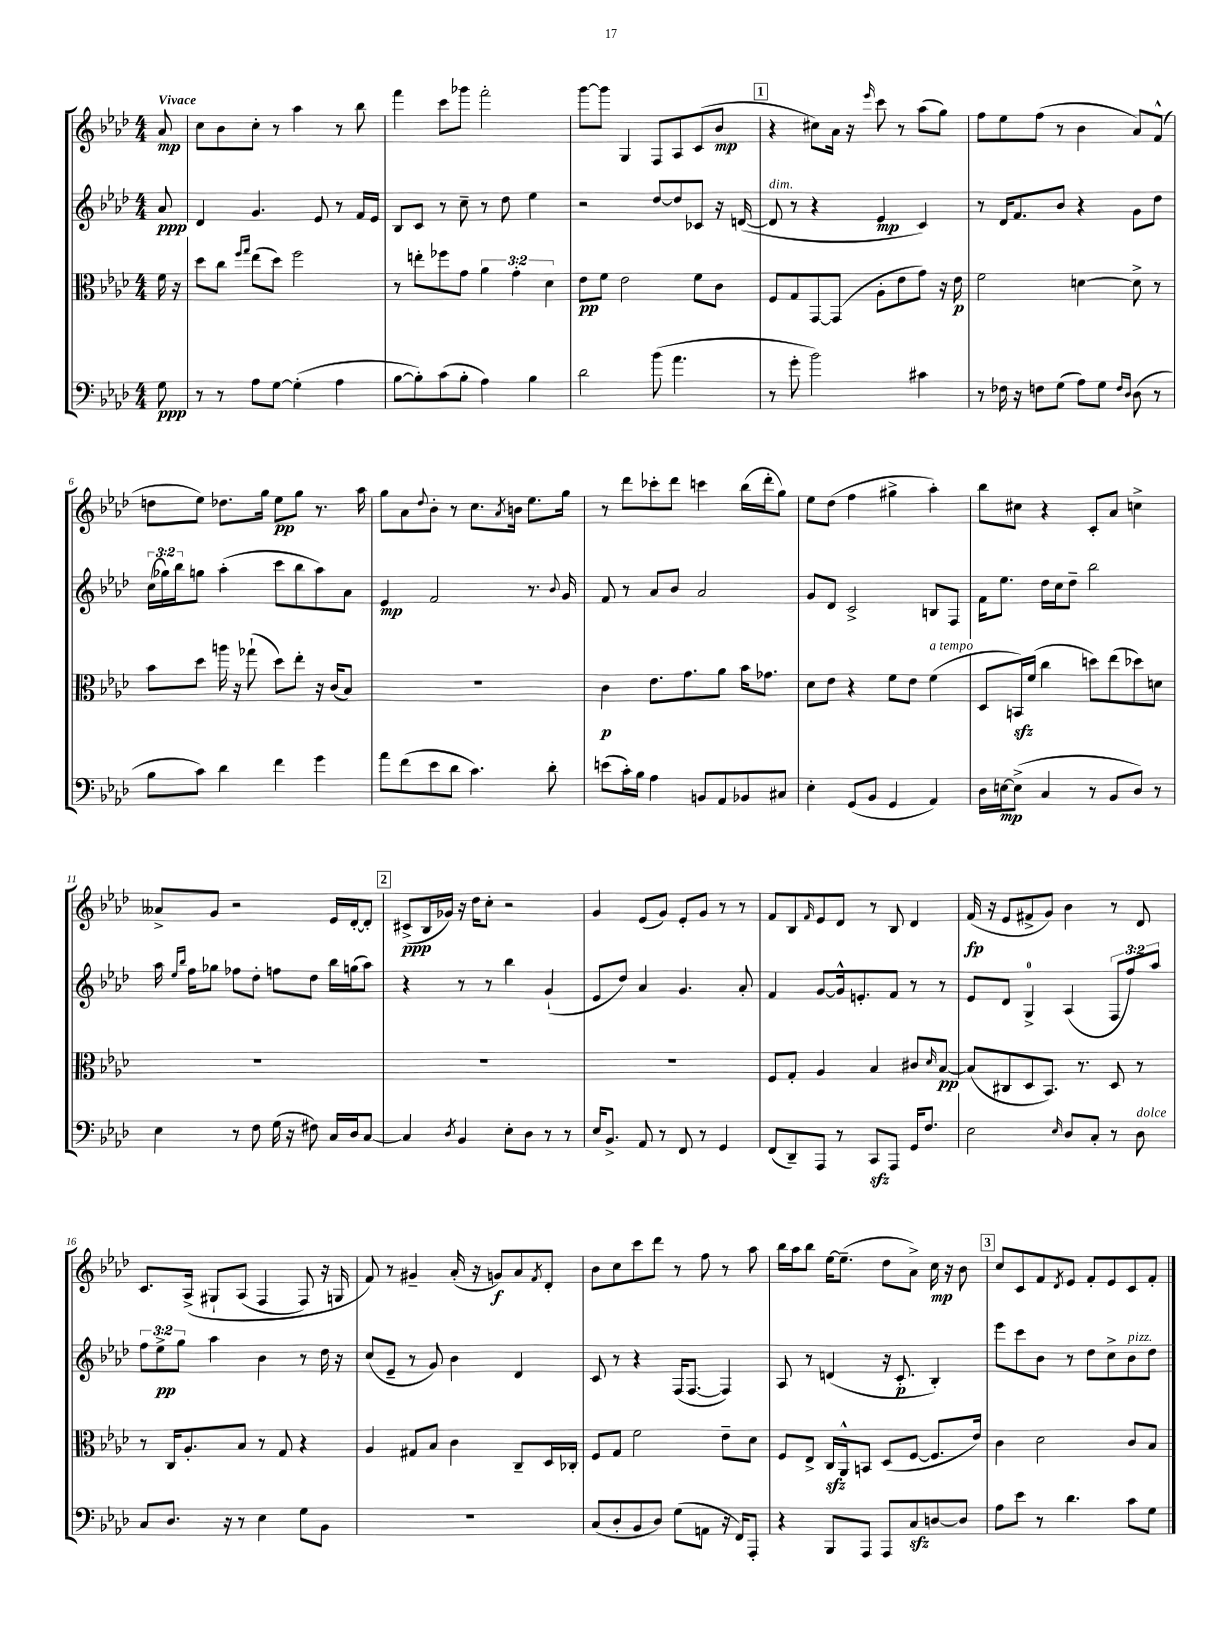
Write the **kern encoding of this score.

**kern	**dynam	**kern	**dynam	**kern	**dynam	**kern	**dynam
*part4	*part4	*part3	*part3	*part2	*part2	*part1	*part1
*staff4	*staff4	*staff3	*staff3	*staff2	*staff2	*staff1	*staff1
*clefF4	*	*clefC3	*	*clefG2	*	*clefG2	*
*k[b-e-a-d-]	*	*k[b-e-a-d-]	*	*k[b-e-a-d-]	*	*k[b-e-a-d-]	*
*M4/4	*	*M4/4	*	*M4/4	*	*M4/4	*
=	=	=	=	=	=	=	=
!	!	!	!	!	!	!LO:TX:a:B:t=Vivace	!
8G\	ppp	16f\	.	8a-/	ppp	8a-/	mp
.	.	16r	.	.	.	.	.
=1	=1	=1	=1	=1	=1	=1	=1
8r	.	8dd-\L	.	4d-/	.	8cc\L	.
8r	.	8cc\J	.	.	.	8b-\	.
.	.	16qqff/LL	.	.	.	.	.
.	.	16qqgg/JJ	.	.	.	.	.
8A-\L	.	(8ee-\L	.	4.g/	.	8cc'\J	.
[8G\J	.	8dd-\J)	.	.	.	8r	.
(4G'\]	.	2ff\	.	.	.	4aa-\	.
.	.	.	.	8e-/	.	.	.
4A-\	.	.	.	8r	.	8r	.
.	.	.	.	16f/LL	.	8bb-\	.
.	.	.	.	16e-/JJ	.	.	.
=2	=2	=2	=2	=2	=2	=2	=2
[8B-\L	.	8r	.	8B-/L	.	4fff\	.
8B-'\])	.	8een'\L	.	8c/J	.	.	.
(8c\	.	8ff-X\	.	8r	.	8ccc\L	.
8B-'\J	.	8g\J	.	8cc~\	.	8ggg-X\J	.
4A-\)	.	6a-\	.	8r	.	2fff'\	.
.	.	.	.	8dd-\	.	.	.
.	.	6g'\	.	.	.	.	.
4B-\	.	.	.	4ee-\	.	.	.
.	.	6d-\	.	.	.	.	.
=3	=3	=3	=3	=3	=3	=3	=3
2d-\	.	8e-\L	pp	2r	.	[8ggg\L	.
.	.	8f\J	.	.	.	8ggg\J]	.
.	.	2e-\	.	.	.	4G/	.
(8b-\	.	.	.	[8dd-/L	.	8F/L	.
4.a-\	.	.	.	8dd-/]	.	8A-/	.
.	.	8f\L	.	8c-X/J	.	(8c/	.
.	.	8c\J	.	16r	.	8b-/J	mp
.	.	.	.	([16dn/	.	.	.
!!LO:REH:place=s1:t=1
=4	=4	=4	=4	=4	=4	=4	=4
!	!	!	!	!LO:TX:a:i:t=dim.	!	!	!
8r	.	8F/L	.	8d/]	.	4r	.
8g'\	.	8G/	.	8r	.	.	.
2b-\)	.	[8GG/	.	4r	.	8cc#X\L)	.
.	.	(8GG/J]	.	.	.	16a-\Jk	.
.	.	.	.	.	.	16r	.
.	.	.	.	.	.	16qqeee-/	.
.	.	8A-'\L	.	4e-/	mp	8ccc\	.
.	.	8e-\	.	.	.	8r	.
4c#X\	.	8g\J)	.	4c/)	.	(8aa-\L	.
.	.	16r	.	.	.	8gg\J)	.
.	.	16e-\	p	.	.	.	.
=5	=5	=5	=5	=5	=5	=5	=5
8r	.	2f\	.	8r	.	8ff\L	.
16F-X\	.	.	.	16d-/KL	.	8ee-\	.
16r	.	.	.	8.f/	.	.	.
8Fn\L	.	.	.	.	.	(8ff\J	.
(8G\J	.	.	.	8b-/J	.	8r	.
8A-\L)	.	[4dn\	.	4r	.	4b-\	.
8G\J	.	.	.	.	.	.	.
16qqF/LL	.	.	.	.	.	.	.
16qqD-/JJ	.	.	.	.	.	.	.
(8D-\	.	8d^\]	.	8g\L	.	8a-/L)	.
8r	.	8r	.	8dd-\J	.	(8f^^/J	.
!!LO:LB:g=z
=6	=6	=6	=6	=6	=6	=6	=6
8B-\L	.	8b-\L	.	(24cc\LL	.	8ddn\L	.
.	.	.	.	24gg-X\)	.	.	.
.	.	.	.	24bb-\J	.	.	.
8c\J)	.	8dd-\J	.	8ggn\J	.	8ee-\J)	.
4d-\	.	16aan\	.	(4aa-'\	.	8.dd-X\L	.
.	.	16r	.	.	.	.	.
.	.	(8gg-X`\	.	.	.	.	.
.	.	.	.	.	.	16gg\Jk	.
4f\	.	8dd-\L)	.	8ccc\L	.	8ee-\L	pp
.	.	8ee-'\J	.	8bb-\	.	8gg\J	.
4g\	.	16r	.	8aa-\)	.	8.r	.
.	.	(16c/KL	.	.	.	.	.
.	.	8B-/J)	.	8a-\J	.	.	.
.	.	.	.	.	.	16aa-\	.
=7	=7	=7	=7	=7	=7	=7	=7
8a-\L	.	1r	.	4e-/	mp	8gg\L	.
(8f\	.	.	.	.	.	8a-\	.
.	.	.	.	.	.	8qqdd-/	.
8e-\	.	.	.	2f/	.	8b-'\J	.
8d-\J	.	.	.	.	.	8r	.
4.c\)	.	.	.	.	.	8.cc\L	.
.	.	.	.	.	.	8qa-/	.
.	.	.	.	.	.	16bn\Jk	.
.	.	.	.	8.r	.	8.ee-\L	.
8d-'\	.	.	.	.	.	.	.
.	.	.	.	8qqb-/	.	.	.
.	.	.	.	16g/	.	16gg\Jk	.
=8	=8	=8	=8	=8	=8	=8	=8
(8en\L	.	4c\	p	8f/	.	8r	.
16c'\L)	.	.	.	8r	.	8ddd-\L	.
16B-\JJ	.	.	.	.	.	.	.
4A-\	.	8.e-\L	.	8a-/L	.	8ccc-X'\	.
.	.	.	.	8b-/J	.	8ddd-\J	.
.	.	8.g\	.	.	.	.	.
8BBn/L	.	.	.	2a-/	.	4cccn\	.
8AA-/	.	8a-\J	.	.	.	.	.
8BB-X/	.	16b-\KL	.	.	.	(16bb-\LL	.
.	.	8.g-X\J	.	.	.	16ddd-'\J	.
8C#X/J	.	.	.	.	.	8gg\J)	.
=9	=9	=9	=9	=9	=9	=9	=9
4E-'\	.	8d-\L	.	8g/L	.	8ee-\L	.
.	.	8e-\J	.	8d-/J	.	(8dd-\J	.
(8GG/L	.	4r	.	2c^/	.	4ff\	.
8BB-/J	.	.	.	.	.	.	.
4GG/	.	8f\L	.	.	.	4gg#X^\	.
.	.	8e-\J	.	.	.	.	.
!	!	!LO:TX:a:i:t=a tempo	!	!	!	!	!
4AA-/)	.	(4f\	.	8Bn/L	.	4aa-'\)	.
.	.	.	.	8F/J	.	.	.
=10	=10	=10	=10	=10	=10	=10	=10
16D-\LL	.	8D-/L	.	16f\KL	.	8bb-\L	.
[16En\J	mp	.	.	8.ee-\J	.	.	.
(8E^\J]	.	16BBnzz/L)	.	.	.	8cc#X\J	.
.	.	(16f/JJ	.	.	.	.	.
4C/	.	4cc\	.	16dd-\LL	.	4r	.
.	.	.	.	16cc\J	.	.	.
.	.	.	.	8dd-~\J	.	.	.
8r	.	8ddn\L)	.	2bb-\	.	8c'/L	.
8BB-/L	.	(8ee-\	.	.	.	8a-/J	.
8D-/J)	.	8dd-X\)	.	.	.	4ccn^\	.
8r	.	8dn\J	.	.	.	.	.
!!LO:LB:g=z
=11	=11	=11	=11	=11	=11	=11	=11
4E-\	.	1r	.	16aa-\	.	8a--X^/L	.
.	.	.	.	16qqee-/LL	.	.	.
.	.	.	.	16qqbb-/JJ	.	.	.
.	.	.	.	16ff\KL	.	.	.
.	.	.	.	8gg-X\J	.	8g/J	.
8r	.	.	.	8ff-X\L	.	2r	.
8F\	.	.	.	8dd-'\J	.	.	.
(16G\	.	.	.	8ffn\L	.	.	.
16r	.	.	.	.	.	.	.
8F#X\)	.	.	.	8dd-\J	.	.	.
16C/LL	.	.	.	16bb-\LL	.	16e-/LL	.
16D-/J	.	.	.	(16ggn\J	.	[16d-'/J	.
[8C/J	.	.	.	8aa-\J)	.	8d-'/J]	.
!!LO:REH:place=s1:t=2
=12	=12	=12	=12	=12	=12	=12	=12
4C/]	.	1r	.	4r	.	(8c#X^/L	ppp
.	.	.	.	.	.	16B-/L	.
.	.	.	.	.	.	16g-X/JJ)	.
8qD-/	.	.	.	.	.	.	.
4BB-/	.	.	.	8r	.	16r	.
.	.	.	.	.	.	16dd-\KL	.
.	.	.	.	8r	.	8cc'\J	.
8E-'\L	.	.	.	4bb-\	.	2r	.
8D-\J	.	.	.	.	.	.	.
8r	.	.	.	(4g`/	.	.	.
8r	.	.	.	.	.	.	.
=13	=13	=13	=13	=13	=13	=13	=13
16E-/KL	.	1r	.	8e-/L	.	4g/	.
8.BB-^/J	.	.	.	.	.	.	.
.	.	.	.	8dd-/J)	.	.	.
8AA-/	.	.	.	4a-/	.	(8e-/L	.
8r	.	.	.	.	.	8g/J)	.
8FF/	.	.	.	4.g/	.	8e-'/L	.
8r	.	.	.	.	.	8g/J	.
4GG/	.	.	.	.	.	8r	.
.	.	.	.	8a-'/	.	8r	.
=14	=14	=14	=14	=14	=14	=14	=14
(8FF/L	.	8F/L	.	4f/	.	8f/L	.
8DD-~/)	.	8G'/J	.	.	.	8B-/	.
.	.	.	.	.	.	16qqf/	.
8AAA-/J	.	4A-/	.	[8g/L	.	8e-/	.
8r	.	.	.	16g^^/k]	.	8d-/J	.
.	.	.	.	8.en'/	.	.	.
8CCzz/L	.	4B-/	.	.	.	8r	.
8AAA-/J	.	.	.	8f/J	.	8B-/	.
16GG/KL	.	8c#X/L	.	8r	.	4d-/	.
8.F/J	.	.	.	.	.	.	.
.	.	16qqd-/	.	.	.	.	.
.	.	[8B-/J	pp	8r	.	.	.
=15	=15	=15	=15	=15	=15	=15	=15
2E-\	.	(8B-/L]	.	8e-/L	.	(16f/	fp
.	.	.	.	.	.	16r	.
.	.	8C#X/	.	8d-/J	.	8e-/L	.
.	.	8D-/	.	4G^/	.	8f#X^/	.
.	.	8.BB-/J)	.	.	.	8g/J)	.
16qqE-/	.	.	.	.	.	.	.
8D-/L	.	.	.	(4A-/	.	4b-\	.
.	.	8.r	.	.	.	.	.
8C'/J	.	.	.	.	.	.	.
8r	.	8D-/	.	12F/L	.	8r	.
.	.	.	.	12ff/)	.	.	.
!LO:TX:a:i:t=dolce	!	!	!	!	!	!	!
8D-\	.	8r	.	.	.	8d-/	.
.	.	.	.	12aa-/J	.	.	.
!!LO:LB:g=z
=16	=16	=16	=16	=16	=16	=16	=16
8C/L	.	8r	.	12ff\L	.	8.c/L	.
.	.	.	.	12ee-^\	pp	.	.
8.D-/J	.	16C/KL	.	.	.	.	.
.	.	.	.	12gg\J	.	.	.
.	.	8.A-'/	.	.	.	(16A-^/Jk	.
.	.	.	.	4aa-\	.	8G#X`/L	.
16r	.	.	.	.	.	.	.
8r	.	8B-/J	.	.	.	(8A-/J	.
4E-\	.	8r	.	4b-\	.	4F/	.
.	.	8G/	.	.	.	.	.
8G\L	.	4r	.	8r	.	8F/)	.
8BB-\J	.	.	.	16dd-\	.	16r	.
.	.	.	.	16r	.	16Gn/	.
=17	=17	=17	=17	=17	=17	=17	=17
1r	.	4A-/	.	(8cc/L	.	8f/)	.
.	.	.	.	8e-~/J	.	8r	.
.	.	8G#X/L	.	8r	.	4g#X~/	.
.	.	8B-/J	.	8g/)	.	.	.
.	.	4c\	.	4b-\	.	(16a-'/	.
.	.	.	.	.	.	16r	.
.	.	.	.	.	.	8gn/L)	f
.	.	8C~/L	.	4d-/	.	8a-/	.
.	.	.	.	.	.	8qf/	.
.	.	16D-/L	.	.	.	8d-'/J	.
.	.	16C-X'/JJ	.	.	.	.	.
=18	=18	=18	=18	=18	=18	=18	=18
(8C/L	.	8F/L	.	8c/	.	8b-\L	.
8D-'/	.	8G/J	.	8r	.	8cc\	.
8BB-/	.	2f\	.	4r	.	8ccc\	.
8D-/J)	.	.	.	.	.	8ddd-\J	.
(8G\L	.	.	.	(16F/KL	.	8r	.
.	.	.	.	[8.F/J	.	.	.
8AAn\J	.	.	.	.	.	8ff\	.
16r	.	8e-~\L	.	4F/])	.	8r	.
16FF/KL)	.	.	.	.	.	.	.
8AAA-'/J	.	8d-\J	.	.	.	8aa-\	.
=19	=19	=19	=19	=19	=19	=19	=19
4r	.	8F/L	.	8A-/	.	16bb-\LL	.
.	.	.	.	.	.	16aa-\J	.
.	.	8E-^/J	.	8r	.	8bb-\J	.
8BBB-/L	.	16Czz/LL	.	(4dn/	.	[16ee-\KL	.
.	.	16AA-^^/J	.	.	.	(8.ee-~\J]	.
8AAA-/J	.	8BBn/J	.	.	.	.	.
8AAA-/L	.	(8D-/L	.	16r	.	8dd-\L	.
.	.	.	.	8.c'/	p	.	.
8Czz/	.	[8F/J	.	.	.	8a-^\J)	.
[8Dn/	.	8.F/L]	.	4B-'/)	.	16cc\	mp
.	.	.	.	.	.	16r	.
8D/J]	.	.	.	.	.	8b-\	.
.	.	16e-/Jk)	.	.	.	.	.
!!LO:REH:place=s1:t=3
=20	=20	=20	=20	=20	=20	=20	=20
8A-\L	.	4c\	.	8eee-\L	.	8cc/L	.
8e-\J	.	.	.	8ccc\	.	8c/	.
8r	.	2d-\	.	8b-\J	.	8f/	.
.	.	.	.	.	.	8qd-/	.
4.d-\	.	.	.	8r	.	8e-/J	.
.	.	.	.	8dd-\L	.	8f'/L	.
.	.	.	.	8cc^\	.	8e-/	.
!	!	!	!	!LO:TX:a:i:t=pizz.	!	!	!
8c\L	.	8c/L	.	8b-\	.	8c/	.
8G\J	.	8B-/J	.	8dd-\J	.	8f'/J	.
==	==	==	==	==	==	==	==
*-	*-	*-	*-	*-	*-	*-	*-
